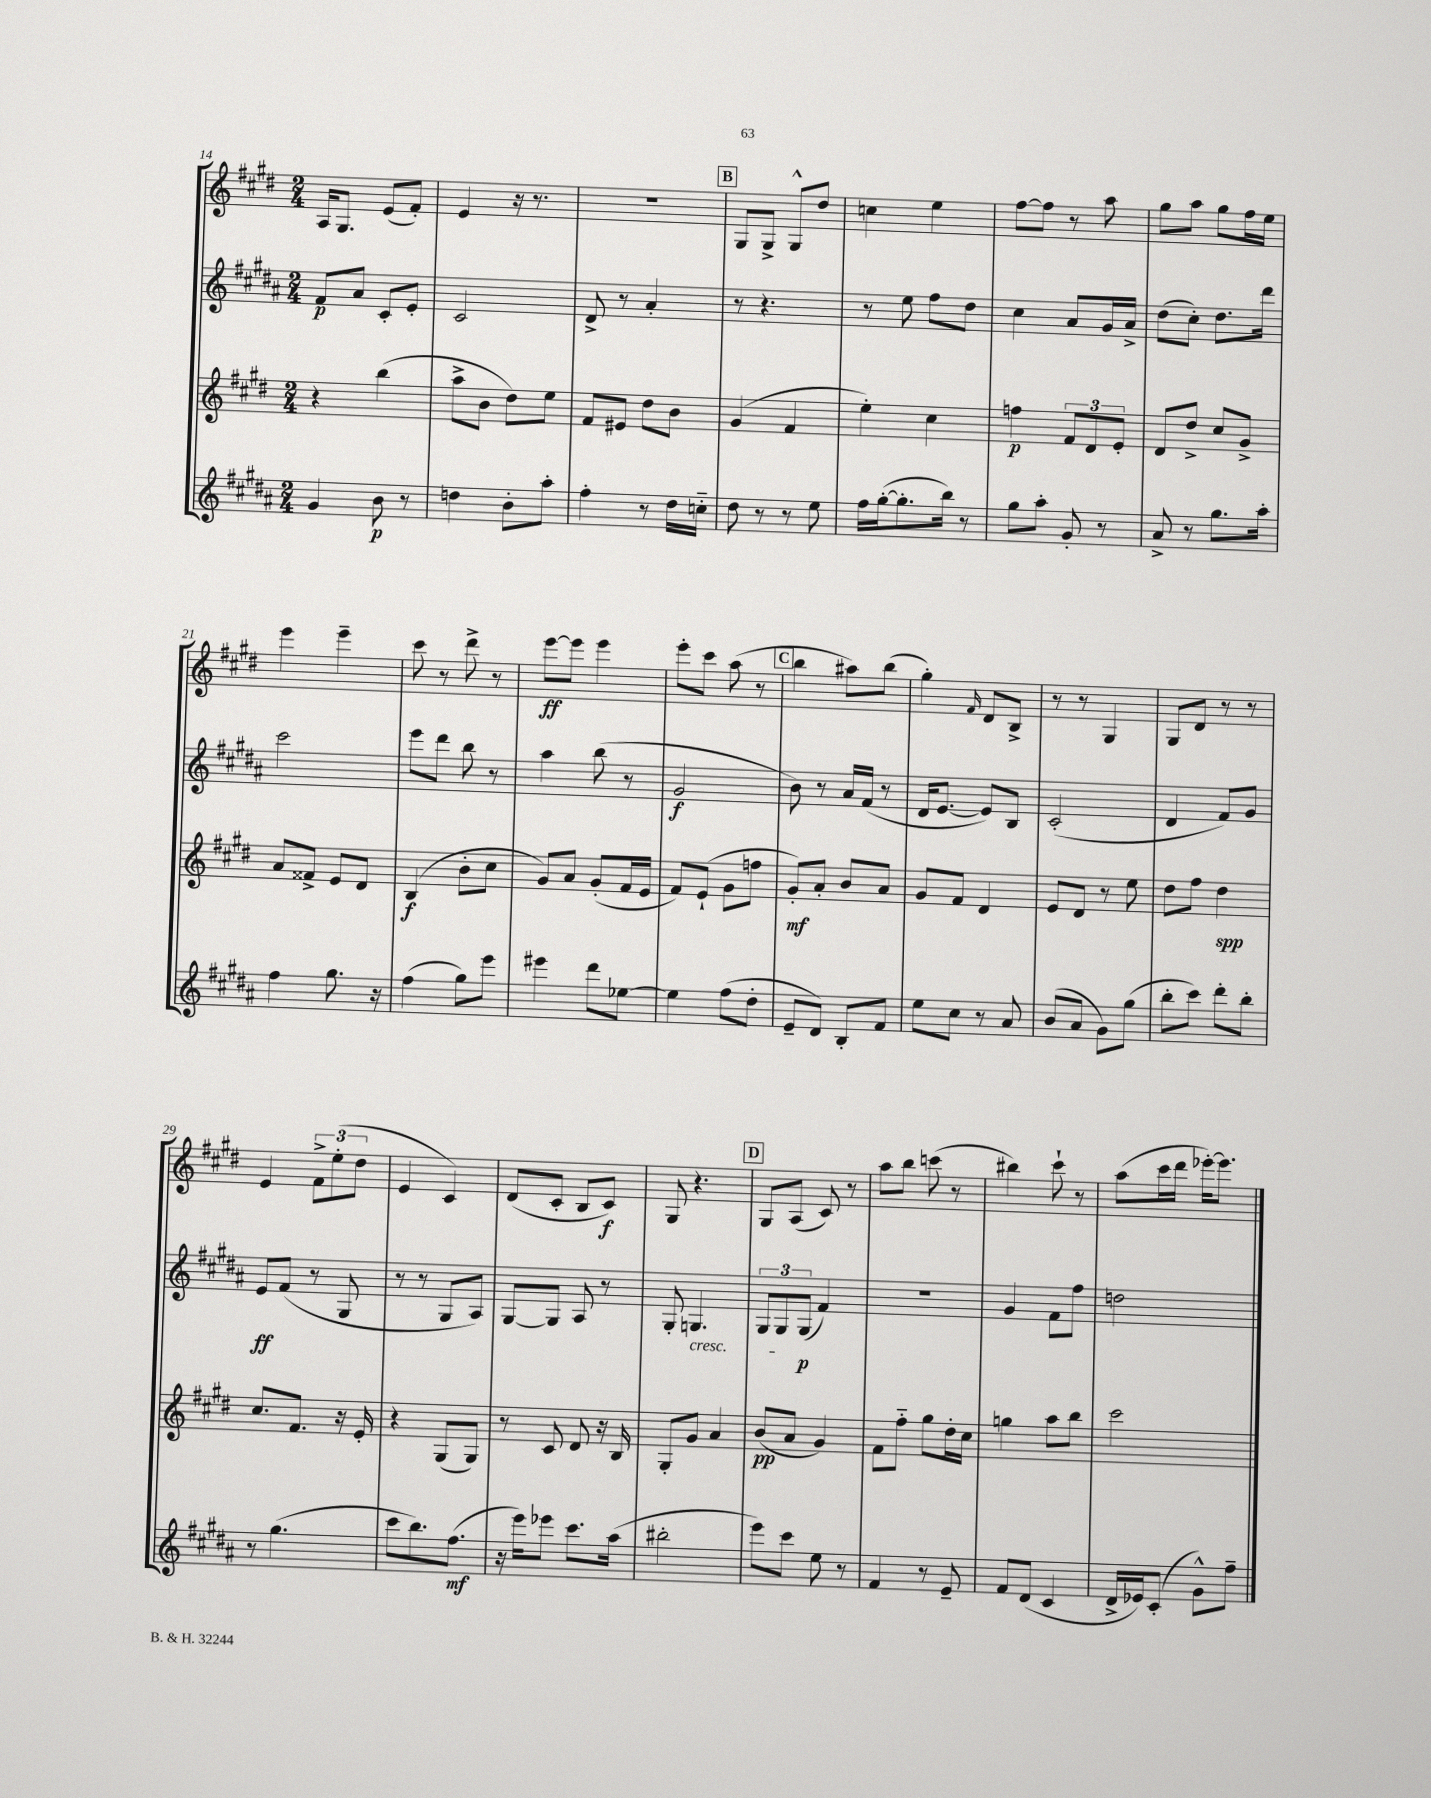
<<
\new StaffGroup <<
\new Staff = "s0" {
    \clef treble \key e \major \numericTimeSignature \time 2/4
    a16 gis8. e'8( fis'8-.) |
    e'4 r16 r8. |
    R2 |
    \mark \markup { \box "B" } gis8 gis8-> gis8-^ dis''8 |
    c''4 e''4 |
    fis''8~ fis''8 r8 a''8 |
    gis''8 a''8 gis''8 fis''16 e''16 |
    e'''4 e'''4-- |
    cis'''8 r8 dis'''8-> r8 |
    e'''8~\ff e'''8 e'''4 |
    e'''8-. cis'''8 a''8( r8 |
    \mark \markup { \box "C" } b''4 ais''8) b''8( |
    gis''4-.) \grace { fis'16 } dis'8 b8-> |
    r8 r8 gis4 |
    gis8 dis'8 r8 r8 |
    e'4 \tuplet 3/2 { fis'8-> e''8-.( dis''8 } |
    e'4 cis'4) |
    dis'8( cis'8-. b8 cis'8\f) |
    gis8 r4. |
    \mark \markup { \box "D" } gis8 a8( cis'8) r8 |
    a''8 b''8 c'''8( r8 |
    bis''4) cis'''8-! r8 |
    a''8( cis'''16 dis'''16 ees'''16~-.) ees'''8. \bar "|." |
}
\new Staff = "s1" {
    \clef treble \key b \major \numericTimeSignature \time 2/4
    fis'8\p ais'8 cis'8-. e'8-. |
    cis'2 |
    dis'8-> r8 ais'4-. |
    \mark \markup { \box "B" } r8 r4. |
    r8 e''8 fis''8 dis''8 |
    cis''4 ais'8 gis'16 ais'16-> |
    dis''8( cis''8-.) dis''8. dis'''16 |
    cis'''2 |
    e'''8 dis'''8 b''8 r8 |
    ais''4 b''8( r8 |
    gis'2\f |
    \mark \markup { \box "C" } b'8) r8 ais'16 fis'16( r8 |
    dis'16 e'8.~ e'8) b8 |
    cis'2-.( |
    dis'4 fis'8) gis'8 |
    e'8\ff fis'8( r8 gis8 |
    r8 r8 gis8 ais8) |
    gis8~ gis8 ais8 r8 |
    gis8-. g4.\cresc |
    \mark \markup { \box "D" } \tuplet 3/2 { gis8 gis8 gis8\p\!( } fis'4) |
    R2 |
    gis'4 fis'8 fis''8 |
    d''2 \bar "|." |
}
\new Staff = "s2" {
    \clef treble \key e \major \numericTimeSignature \time 2/4
    r4 b''4( |
    a''8-> b'8 dis''8) e''8 |
    fis'8 eis'8 dis''8 b'8 |
    \mark \markup { \box "B" } gis'4( fis'4 |
    e''4-.) cis''4 |
    f''4\p \tuplet 3/2 { fis'8 dis'8 e'8-. } |
    dis'8 dis''8-> cis''8 gis'8-> |
    a'8 fisis'8-> e'8 dis'8 |
    b4\f( b'8-. cis''8 |
    gis'8) a'8 gis'8-.( fis'16 e'16 |
    fis'8) e'8-!( gis'8 f''8 |
    \mark \markup { \box "C" } gis'8-.\mf) a'8-. b'8 a'8 |
    gis'8 fis'8 dis'4 |
    e'8 dis'8 r8 e''8 |
    dis''8 fis''8 dis''4\spp |
    cis''8. fis'8. r16 e'16-. |
    r4 gis8( gis8) |
    r8 cis'8 dis'8 r16 b16 |
    gis8-. gis'8 a'4 |
    \mark \markup { \box "D" } b'8\pp( a'8 gis'4) |
    fis'8 fis''8-_ gis''8 dis''16-. cis''16 |
    g''4 a''8 b''8 |
    cis'''2 \bar "|." |
}
\new Staff = "s3" {
    \clef treble \key b \major \numericTimeSignature \time 2/4
    gis'4 b'8\p r8 |
    d''4 b'8-. ais''8-. |
    fis''4-. r8 dis''16 c''16-_ |
    \mark \markup { \box "B" } dis''8 r8 r8 e''8 |
    fis''16 gis''16~-.( gis''8.-. b''16) r8 |
    gis''8 ais''8-. gis'8-. r8 |
    ais'8-> r8 gis''8. ais''16-. |
    fis''4 gis''8. r16 |
    fis''4( gis''8) e'''8 |
    eis'''4 dis'''8 ees''8~ |
    ees''4 fis''8( dis''8-. |
    \mark \markup { \box "C" } e'8-- dis'8) b8-. fis'8 |
    e''8 cis''8 r8 ais'8 |
    b'8( ais'8 gis'8) gis''8( |
    b''8-. cis'''8) dis'''8-. b''8-. |
    r8 gis''4.( |
    cis'''8 b''8.) fis''8.\mf( |
    r16 e'''16) ees'''8 cis'''8. ais''16( |
    bis''2-. |
    \mark \markup { \box "D" } e'''8) cis'''8 e''8 r8 |
    fis'4 r8 e'8-- |
    fis'8 dis'8( cis'4 |
    dis'16-> ees'16) cis'8-.( gis'8-^) fis''8-- \bar "|." |
}
>>
>>
\layout { \context { \Score currentBarNumber = #14 } }
